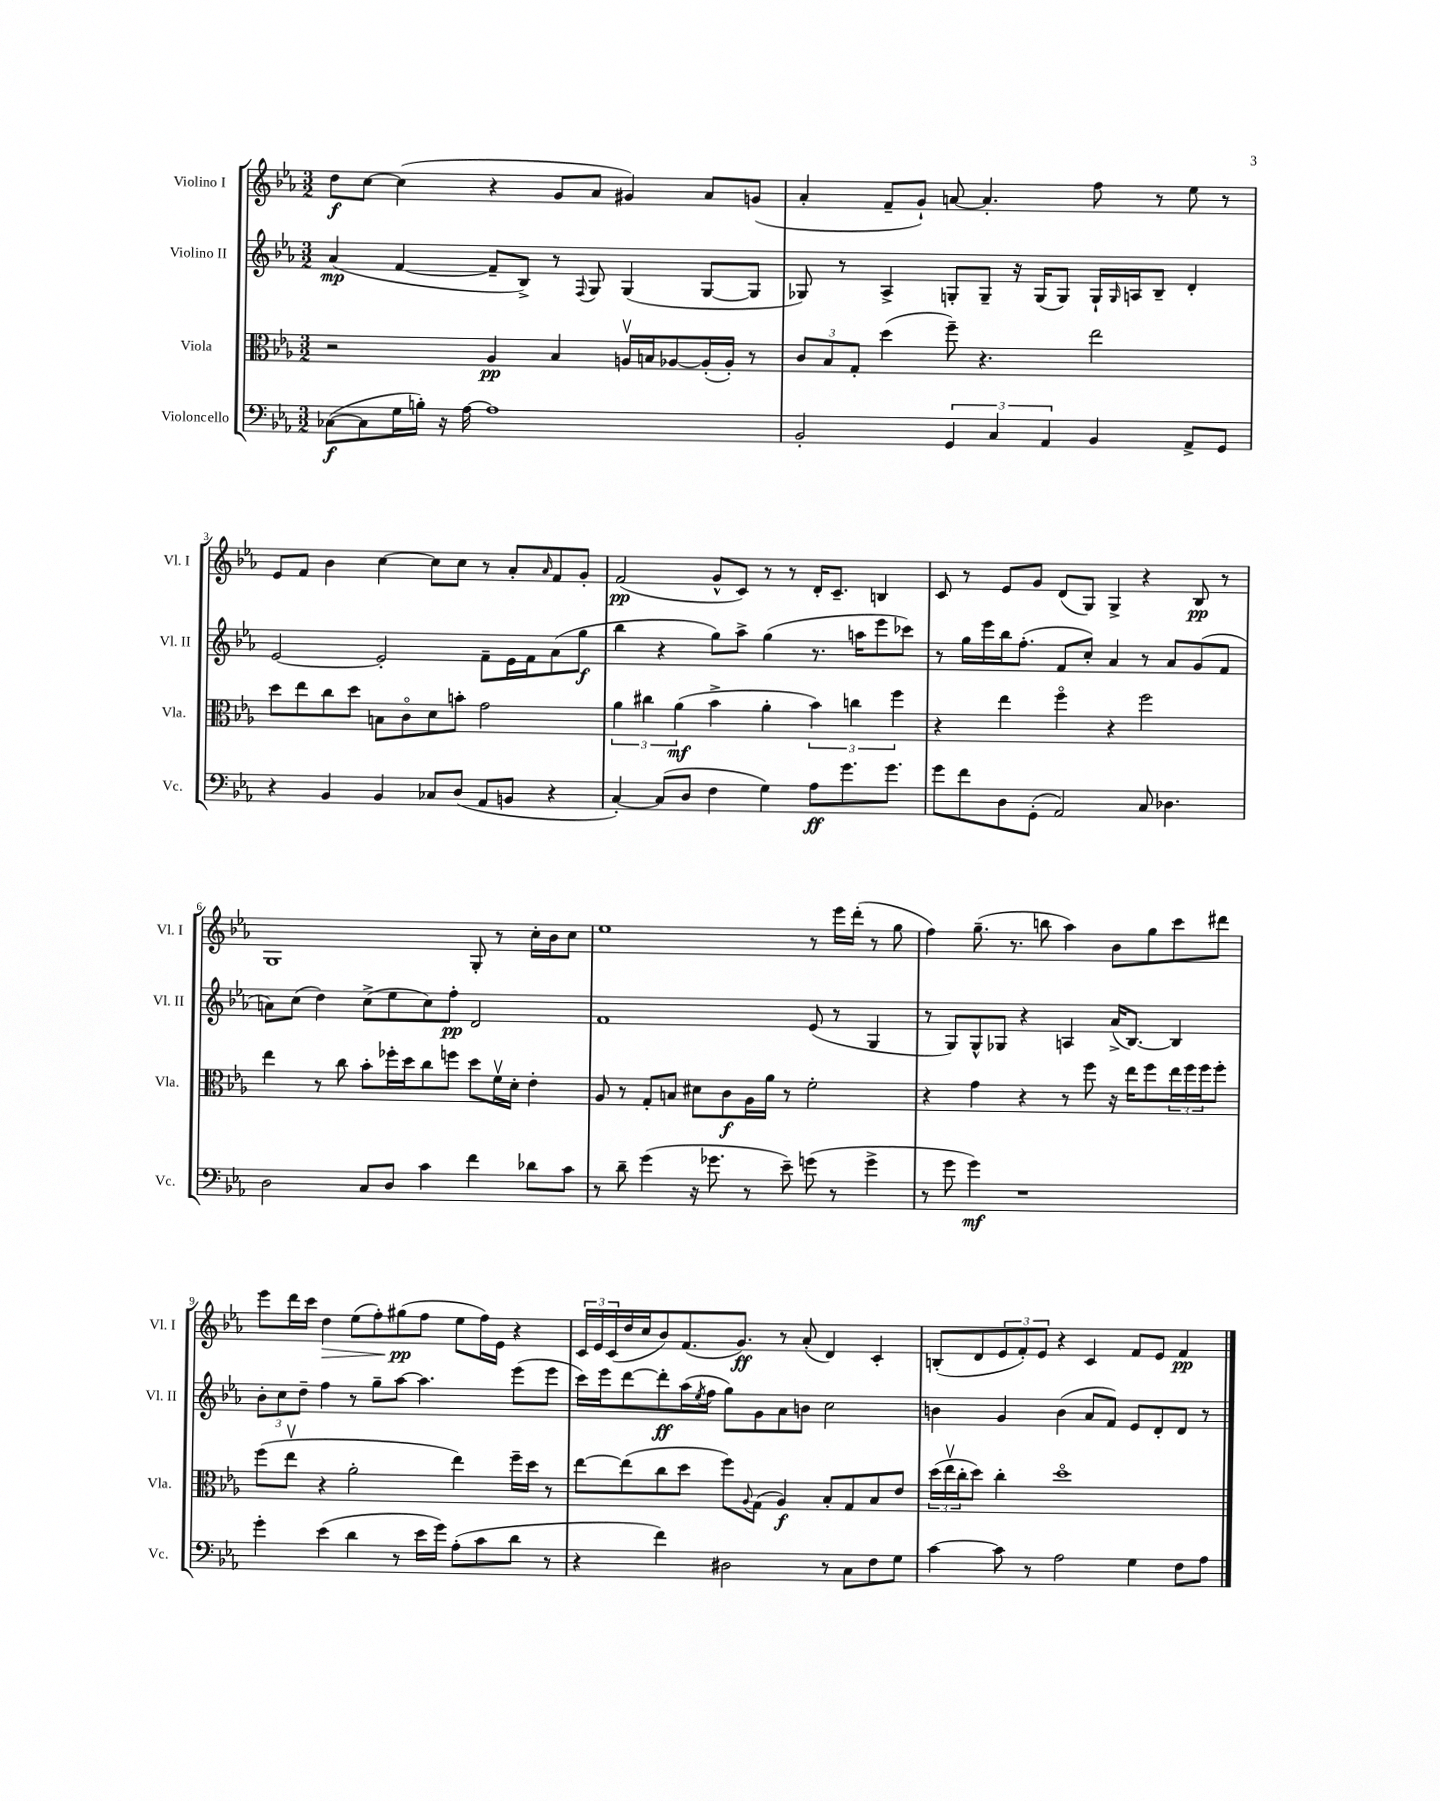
<<
\new StaffGroup <<
\new Staff = "s0" \with { instrumentName = "Violino I" shortInstrumentName = "Vl. I" } {
    \clef treble \key ees \major \numericTimeSignature \time 3/2
    d''8\f c''8~ c''4( r4 g'8 aes'8 gis'4) aes'8 g'8( |
    aes'4-. f'8-- g'8-!) a'8~ a'4.-. f''8 r8 ees''8 r8 |
    ees'8 f'8 bes'4 c''4~ c''8 c''8 r8 aes'8-. \grace { aes'16 } f'8 g'8-. |
    f'2\pp( g'8-^ c'8) r8 r8 d'16-. c'8.-- b4 |
    c'8 r8 ees'8 g'8 d'8( g8) g4-> r4 bes8\pp r8 |
    g1 g8-. r8 c''16-. bes'16 c''8 |
    ees''1 r8 ees'''16 d'''16-.( r8 g''8 |
    f''4) g''8.--( r8. b''8 aes''4) bes'8 g''8 c'''8 dis'''8 |
    ees'''8 d'''16 c'''16 d''4\> ees''8( f''8-.) gis''8\pp\!( f''8 ees''8 f''16) ees'16 r4 |
    \tuplet 3/2 { c'16 ees'16 c'16( } d''16 c''16 bes'8) f'8.( g'8.\ff) r8 aes'8-.( d'4) c'4-. |
    b8-.( d'8 \tuplet 3/2 { ees'8 f'8-.) ees'8 } r4 c'4 f'8 ees'8 f'4\pp \bar "|." |
}
\new Staff = "s1" \with { instrumentName = "Violino II" shortInstrumentName = "Vl. II" } {
    \clef treble \key ees \major \numericTimeSignature \time 3/2
    aes'4\mp( f'4~ f'8-- bes8->) r8 \appoggiatura { f8 } g8 g4( g8~ g8 |
    ges8) r8 aes4-> g8-. g8-- r16 g16( g8) g16-! \grace { g16 } a16 bes8-- d'4-. |
    ees'2~ ees'2-. f'8-- ees'16 f'16 aes'8( g''8\f |
    bes''4 r4 g''8) aes''8-> g''4( r8. a''16 ees'''8 ces'''8) |
    r8 g''16 ees'''16 bes''16 f''8.-.( f'8 c''8-.) aes'4 r8 aes'8 g'8( f'8 |
    a'8) c''8( d''4) c''8->( ees''8 c''8) f''8-.\pp d'2 |
    f'1 ees'8( r8 g4 |
    r8 g8) g8-^ ges8 r4 a4 aes'16->( bes8.~) bes4 |
    \tuplet 3/2 { bes'8-. c''8 d''8-- } f''4 r8 g''8-- aes''8~ aes''4. ees'''8( ees'''8 |
    c'''16) ees'''16 d'''8~ d'''8-.\ff aes''16( \acciaccatura { ees''8 } f''16 g''8) g'8 aes'8 b'8 c''2 |
    b'4 g'4 b'4( aes'8 f'8) ees'8 d'8-. d'8 r8 \bar "|." |
}
\new Staff = "s2" \with { instrumentName = "Viola" shortInstrumentName = "Vla." } {
    \clef alto \key ees \major \numericTimeSignature \time 3/2
    r2 aes4\pp bes4 a16\upbow b16 aes8~ aes16-.( aes16-.) r8 |
    \tuplet 3/2 { c'8 bes8 g8-. } d''4( f''8--) r4. ees''2 |
    d''8 ees''8 c''8 d''8 b8 c'8\flageolet d'8 b'8-. g'2 |
    \tuplet 3/2 { aes'4 cis''4 aes'4\mf( } bes'4-> aes'4-. \tuplet 3/2 { bes'4) c''4 f''4 } |
    r4 ees''4 f''4\flageolet r4 f''2 |
    ees''4 r8 c''8 bes'8-. fes''16-. d''16 c''8 f''8 d''8 f'16\upbow d'16-. ees'4-. |
    aes8 r8 g8-. b8 dis'8 c'8\f aes16 aes'16 r8 f'2-. |
    r4 g'4 r4 r8 f''8 r16 ees''16 f''8 \tuplet 3/2 { ees''16 f''16 f''16 } f''8-. |
    f''8( ees''8\upbow r4 aes'2-. ees''4) f''16-- d''16 r8 |
    ees''8~ ees''8( c''8 d''8 f''8) \appoggiatura { aes8 } g8( aes4\f) bes8-. g8 bes8 ees'8 |
    \tuplet 3/2 { d''16( ees''16\upbow c''16-. } d''8) c''4-. d''1\flageolet \bar "|." |
}
\new Staff = "s3" \with { instrumentName = "Violoncello" shortInstrumentName = "Vc." } {
    \clef bass \key ees \major \numericTimeSignature \time 3/2
    ces8~\f( ces8 g16 b16-.) r16 aes16~ aes1 |
    bes,2-. \tuplet 3/2 { g,4 c4 aes,4 } bes,4 aes,8-> g,8 |
    r4 bes,4 bes,4 ces8 d8( aes,8 b,8 r4 |
    c4~-.) c8( d8 f4 g4) aes8\ff g'8. g'8. |
    g'8 f'8 d8 g,8-.( aes,2) c8 des4. |
    d2 c8 d8 c'4 f'4 des'8 c'8 |
    r8 d'8-- g'4( r16 ges'8. r8 ees'8--) g'8( r8 g'4-> |
    r8 g'8 g'4\mf) r1 |
    g'4-. ees'4( d'4 r8 ees'16 g'16) aes8-.( c'8 d'8 r8 |
    r4 f'4) dis2 r8 c8 f8 g8 |
    c'4~ c'8 r8 aes2 g4 f8 aes8 \bar "|." |
}
>>
>>
